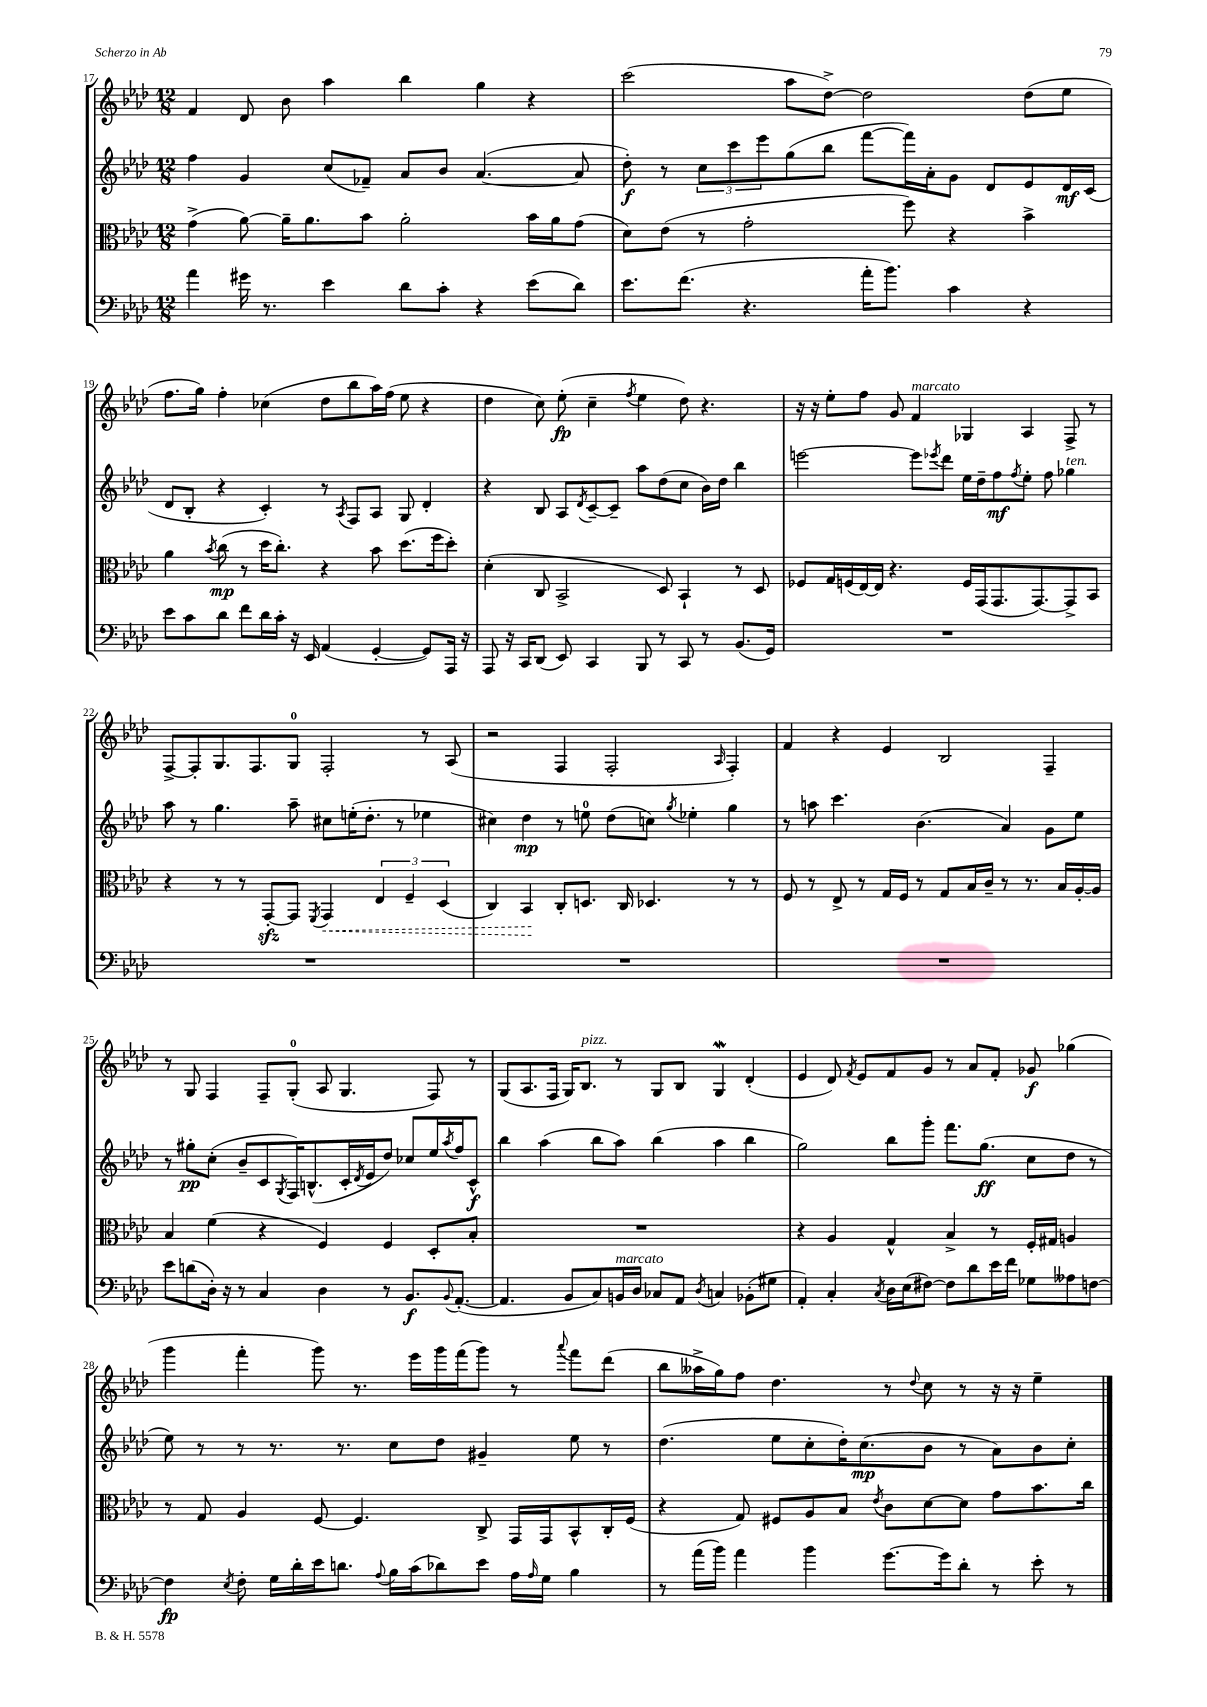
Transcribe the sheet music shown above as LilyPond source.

<<
\new StaffGroup <<
\new Staff = "s0" {
    \clef treble \key aes \major \numericTimeSignature \time 12/8
    f'4 des'8 bes'8 aes''4 bes''4 g''4 r4 |
    c'''2( aes''8 des''8~->) des''2 des''8( ees''8 |
    f''8. g''16) f''4-. ces''4( des''8 bes''8 aes''16) f''16( ees''8 r4 |
    des''4 c''8) ees''8-.\fp( c''4-- \acciaccatura { f''8 } ees''4 des''8) r4. |
    r16 r16 ees''8-. f''8 g'8 f'4^\markup { \italic "marcato" } ges4 aes4 f8-> r8 |
    f8~-> f8-. g8. f8. g8-0 f2-. r8 aes8( |
    r2 f4 f2-. \grace { aes16 } f4-.) |
    f'4 r4 ees'4 bes2 f4-- |
    r8 g8 f4 f8-- g8-0-.( aes8 g4. f8) r8 |
    g8( aes8. f16 g16) bes8.^\markup { \italic "pizz." } r8 g8 bes8 g4\mordent des'4-.( |
    ees'4 des'8) \acciaccatura { f'8 } ees'8 f'8 g'8 r8 aes'8 f'8-. ges'8\f ges''4( |
    g'''4 f'''4-. g'''8) r8. ees'''16 g'''16 f'''16( g'''8) r8 \appoggiatura { aes'''8 } f'''8 des'''8( |
    bes''8 aeses''16-> g''16) f''8 des''4. r8 \appoggiatura { des''8 } c''8 r8 r16 r16 ees''4-- \bar "|." |
}
\new Staff = "s1" {
    \clef treble \key aes \major \numericTimeSignature \time 12/8
    f''4 g'4 c''8( fes'8--) aes'8 bes'8 aes'4.~( aes'8 |
    des''8-.\f) r8 \tuplet 3/2 { c''8 c'''8 ees'''8 } g''8( bes''8 f'''8~ f'''16) aes'16-. g'8 des'8 ees'8 des'16\mf c'16( |
    des'8 bes8-. r4 c'4-.) r8 \acciaccatura { aes8 } f8 aes8 g8 des'4-. |
    r4 bes8 aes8 \acciaccatura { des'8 } c'8~-- c'8-- aes''8 des''8( c''8 bes'16) des''16 bes''4 |
    e'''2~ e'''8 \acciaccatura { ees'''8 } des'''8 ees''16 des''16-- f''8\mf \acciaccatura { f''8 } ees''8-. f''8 ges''4^\markup { \italic "ten." } |
    aes''8 r8 g''4. aes''8-- cis''8 e''16-.( des''8.-. r8 ees''4 |
    cis''4) des''4\mp r8 e''8-0 des''8( c''8) \acciaccatura { g''8 } ees''4-. g''4 |
    r8 a''8 c'''4. bes'4.( aes'4) g'8 ees''8 |
    r8 gis''8-.\pp c''8-.( bes'8-- c'8 \acciaccatura { g8 } f16) b8.-^( c'16-. \acciaccatura { des'8 } ees'16 des''8) ces''8 ees''16 \acciaccatura { aes''8 } f''16 c'8-^\f |
    bes''4 aes''4( bes''8 aes''8) bes''4( aes''4 bes''4 |
    g''2) bes''8 g'''8-. f'''8. g''8.\ff( c''8 des''8 r8 |
    ees''8) r8 r8 r8. r8. c''8 des''8 gis'4-- ees''8 r8 |
    des''4.( ees''8 c''8-. des''16-.) c''8.\mp( bes'8 r8 aes'8) bes'8 c''8-. \bar "|." |
}
\new Staff = "s2" {
    \clef alto \key aes \major \numericTimeSignature \time 12/8
    g'4->( aes'8~) aes'16-- aes'8. bes'8 aes'2-. bes'16 aes'16 g'8( |
    des'8) ees'8( r8 g'2-. f''8) r4 bes'4-> |
    aes'4 \acciaccatura { bes'8 } c''8\mp( r8 des''16 c''8.-.) r4 bes'8 des''8.( f''16 des''8-.) |
    des'4-.( c8 bes,2-> des8) bes,4-! r8 des8 |
    fes8 g16 f16( ees16~) ees16 r4. f16 g,16( g,8. g,8.~) g,8-> bes,8 |
    r4 r8 r8 g,8~-.\sfz g,8 \acciaccatura { f,8 } \once \override Hairpin.style = #'dashed-line g,4\< \tuplet 3/2 { ees4 f4-- des4( } |
    c4) bes,4\! c8-. d8. c16 des4. r8 r8 |
    f8 r8 ees8-> r8 g16 f16 r8 g8 bes16 c'16-- r8 r8. bes16 aes16~-. aes16 |
    bes4 f'4( r4 f4) f4 des8-. bes8-. |
    R1. |
    r4 aes4 g4-^ bes4-> r8 f16-. gis16 a4 |
    r8 g8 aes4 f8~ f4. c8-> g,16 g,16 bes,8-^ c16-. f16( |
    r4 g8) fis8 aes8 bes8 \acciaccatura { ees'8 } c'8 des'8~ des'8 g'8 bes'8. c''16 \bar "|." |
}
\new Staff = "s3" {
    \clef bass \key aes \major \numericTimeSignature \time 12/8
    aes'4 gis'16 r8. ees'4 des'8 c'8-. r4 ees'8( des'8) |
    ees'8. f'8.( r4. aes'16-. bes'8.) c'4 r4 |
    ees'8 c'8 des'8 f'8 des'16 c'16-. r16 ees,16 aes,4( g,4~-. g,8) aes,,16 r16 |
    aes,,8 r16 c,16 des,8( ees,8) c,4 bes,,8 r8 c,8 r8 bes,8.( g,16) |
    R1. |
    R1. |
    R1. |
    R1. |
    ees'8 d'8( des16-.) r16 r8 c4 des4 r8 bes,8.\f \appoggiatura { bes,8 } aes,8.~-.( |
    aes,4. bes,8 c8) b,16^\markup { \italic "marcato" } des16 ces8 aes,8 \acciaccatura { des8 } c4 bes,8-.( gis8 |
    aes,4-.) c4-. \acciaccatura { c8 } des16 ees16( fis8~) fis8 des'8 ees'16 f'16 ges8 aeses8 f8~ |
    f4\fp \acciaccatura { ees8 } f8-. g16 des'16-. ees'16 d'8. \appoggiatura { aes8 } bes16 c'16( des'8) ees'8 aes16 \grace { aes16 } g16 bes4 |
    r8 aes'16( bes'16) aes'4 bes'4 g'8.~ g'16 des'8-. r8 ees'8-. r8 \bar "|." |
}
>>
>>
\layout { \context { \Score currentBarNumber = #17 } }
